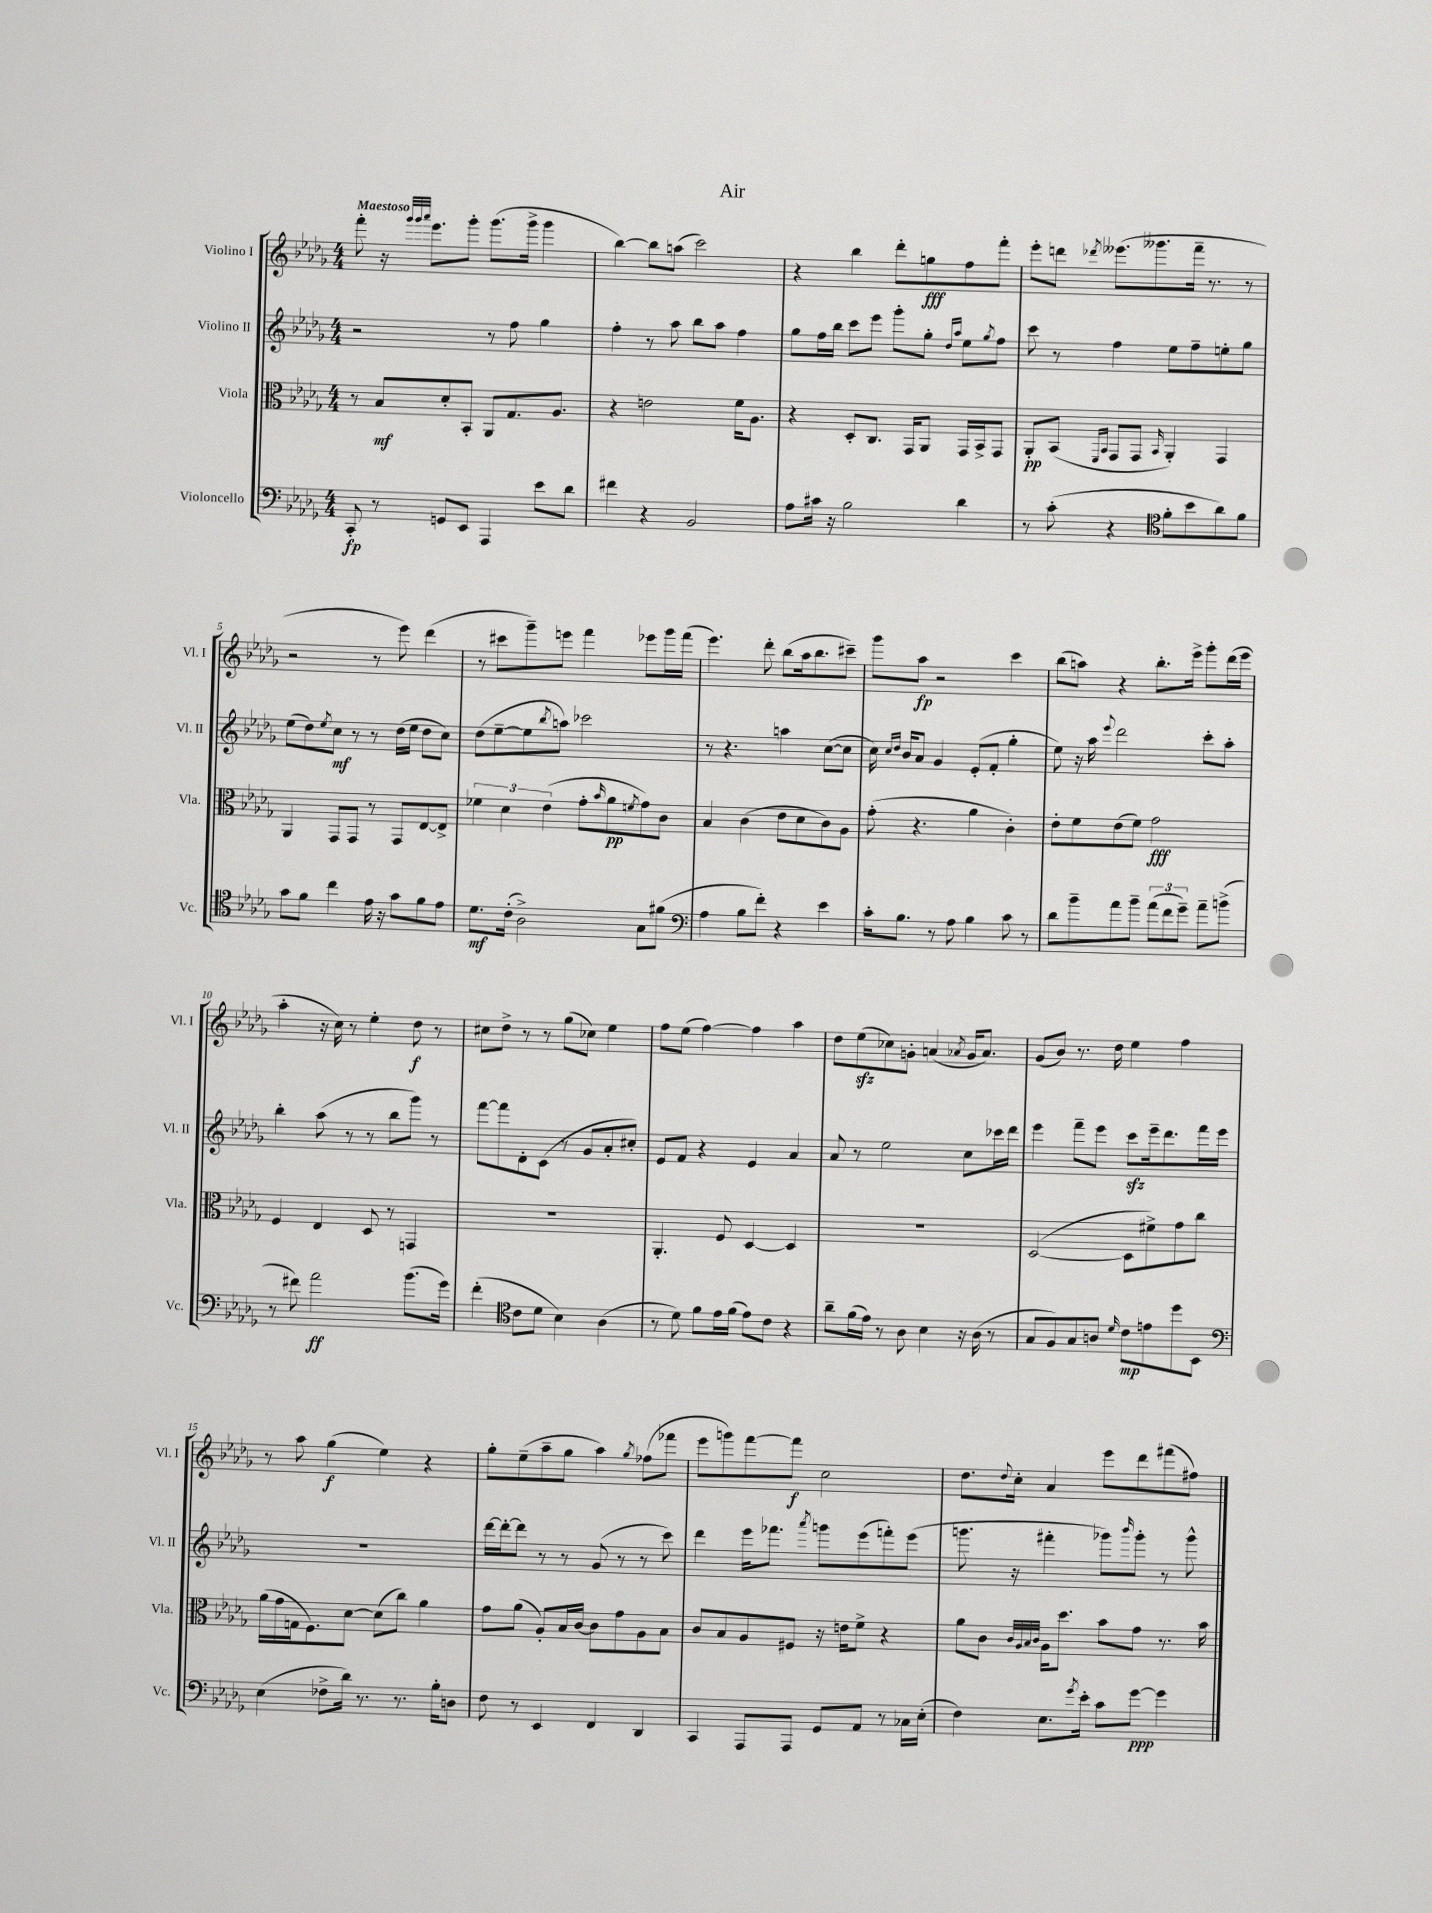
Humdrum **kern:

**kern	**dynam	**kern	**dynam	**kern	**dynam	**kern	**dynam
*part4	*part4	*part3	*part3	*part2	*part2	*part1	*part1
*staff4	*staff4	*staff3	*staff3	*staff2	*staff2	*staff1	*staff1
*I"Violoncello	*	*I"Viola	*	*I"Violino II	*	*I"Violino I	*
*I'Vc.	*	*I'Vla.	*	*I'Vl. II	*	*I'Vl. I	*
*clefF4	*	*clefC3	*	*clefG2	*	*clefG2	*
*k[b-e-a-d-g-]	*	*k[b-e-a-d-g-]	*	*k[b-e-a-d-g-]	*	*k[b-e-a-d-g-]	*
*M4/4	*	*M4/4	*	*M4/4	*	*M4/4	*
=1	=1	=1	=1	=1	=1	=1	=1
!	!	!	!	!	!	!LO:TX:a:B:t=Maestoso	!
8CC'/	fp	8r	.	2r	.	8fff'\	.
8r	.	8B-/L	mf	.	.	16r	.
.	.	.	.	.	.	32qqggg-/LLL	.
.	.	.	.	.	.	32qqggg-/	.
.	.	.	.	.	.	32qqaaa-/JJJ	.
.	.	.	.	.	.	8.eee-\L	.
8GGn/L	.	8d-'/	.	.	.	.	.
8EE-/J	.	8BB-'/J	.	.	.	8ggg-'\J	.
4AAA-/	.	8AA-/L	.	8r	.	(8.ggg-\L	.
.	.	8.G-/	.	8ff\	.	.	.
.	.	.	.	.	.	16ggg-^\Jk	.
8e-\L	.	.	.	4gg-\	.	4ggg-\	.
.	.	8.A-/J	.	.	.	.	.
8d-\J	.	.	.	.	.	.	.
=2	=2	=2	=2	=2	=2	=2	=2
4f#X\	.	4r	.	4ff'\	.	[4bb-\)	.
4r	.	2en\	.	8r	.	8bb-\L]	.
.	.	.	.	8aa-\	.	(8aan\J	.
2BB-/	.	.	.	8bb-\L	.	2ccc\)	.
.	.	.	.	8aa-\J	.	.	.
.	.	16f\KL	.	4ff\	.	.	.
.	.	8.A-\J	.	.	.	.	.
=3	=3	=3	=3	=3	=3	=3	=3
8A-\L	.	4r	.	8gg-\L	.	4r	.
16c#X\Jk	.	.	.	16ff\L	.	.	.
16r	.	.	.	16bb-\JJ	.	.	.
2B-\	.	8D-'/L	.	8ccc\L	.	4bb-\	.
.	.	8.C/J	.	8eee-\J	.	.	.
.	.	.	.	8ggg-'\L	.	8ddd-'\L	.
.	.	16GG-/KL	.	.	.	.	.
.	.	8AA-/J	.	8gg-'\J	.	8ggn\	fff
.	.	.	.	16qqdd-/LL	.	.	.
.	.	.	.	16qqaa-/JJ	.	.	.
4d-\	.	16GG-/LL	.	8ee-\L	.	8ff\	.
.	.	16BB-^/J	.	.	.	.	.
.	.	.	.	8qgg-/	.	.	.
.	.	8GG-/J	.	8ff\J	.	8fff'\J	.
=4	=4	=4	=4	=4	=4	=4	=4
8r	.	8AA-'/L	pp	8ccc\	.	8eee-'\L	.
(8c'\	.	(8BB-/J	.	8r	.	8dddn\J	.
.	.	16qqFF/LL	.	.	.	.	.
.	.	16qqBB-/JJ	.	.	.	8qddd-X/	.
4r	.	8GG-/L	.	4ff\	.	(8.eee--X\L	.
.	.	8GG-/J	.	.	.	.	.
.	.	.	.	.	.	8.ggg--X\	.
*clefC4	*	*	*	*	*	*	*
.	.	16qqBB-/	.	.	.	.	.
8f'\L	.	4AA-'/)	.	8ee-\L	.	.	.
8b-\	.	.	.	8ff~\	.	16fff~\Jk	.
.	.	.	.	.	.	8.r	.
8a-\)	.	4GG-/	.	8een'\	.	.	.
8f\J	.	.	.	8gg-\J	.	8r	.
!!LO:LB:g=z
=5	=5	=5	=5	=5	=5	=5	=5
8g-\L	.	4AA-/	.	(8ee-\L	.	2r	.
8f\J	.	.	.	8dd-\)	.	.	.
.	.	.	.	8qee-/	.	.	.
4cc\	.	8GG-/L	.	8cc\J	mf	.	.
.	.	8GG-/J	.	8r	.	.	.
16e-\	.	8r	.	8r	.	8r	.
16r	.	.	.	.	.	.	.
8g-\L	.	8GG-/L	.	(16dd-\LL	.	8eee-\)	.
.	.	.	.	16ee-\JJ	.	.	.
8f\	.	[8E-/	.	8dd-\L	.	(4ddd-\	.
8e-\J	.	8E-^/J]	.	8cc\J)	.	.	.
=6	=6	=6	=6	=6	=6	=6	=6
8.d-\L	mf	6f-X\	.	(8dd-\L	.	8r	.
.	.	.	.	[8ee-~\	.	8ccc#X\L	.
.	.	6d-\	.	.	.	.	.
(16c'\Jk	.	.	.	.	.	.	.
2A-^\)	.	.	.	8ee-\]	.	8ggg-~\)	.
.	.	(6e-\	.	.	.	.	.
.	.	.	.	8qbb-/	.	.	.
.	.	.	.	8aan\J)	.	8eeen\J	.
.	.	8g-'\L	.	2ccc-X\	.	4fff\	.
.	.	16qqb-/	.	.	.	.	.
.	.	8a-\	pp	.	.	.	.
.	.	8qfn/	.	.	.	.	.
8G-\L	.	8g-\)	.	.	.	8eee-X\L	.
(8f#X\J	.	8c\J	.	.	.	16ggg-\L	.
.	.	.	.	.	.	(16fff\JJ	.
=7	=7	=7	=7	=7	=7	=7	=7
*clefF4	*	*	*	*	*	*	*
4A-\	.	4B-/	.	8r	.	4.eee-\)	.
.	.	.	.	4.r	.	.	.
8B-\L	.	(4c\	.	.	.	.	.
8f'\J)	.	.	.	.	.	8ddd-'\	.
4r	.	8e-\L	.	4aan\	.	(8bb-\L	.
.	.	8d-\	.	.	.	16aa-\k	.
.	.	.	.	.	.	8.bb-\	.
4e-\	.	8c\)	.	([8cc\L	.	.	.
.	.	8A-\J	.	8cc\J]	.	8ccc#X~\J)	.
=8	=8	=8	=8	=8	=8	=8	=8
16c'\KL	.	(8g-'\	.	16cc\)	.	8ggg-\L	.
.	.	.	.	16qqcc/LL	.	.	.
.	.	.	.	16qqdd-/JJ	.	.	.
8.B-\J	.	.	.	16b-/KL	.	.	.
.	.	4.r	.	8a-/J	.	8aa-\J	fp
8r	.	.	.	4g-/	.	2r	.
8A-\	.	.	.	.	.	.	.
4B-\	.	4a-\	.	(8e-'/L	.	.	.
.	.	.	.	8f'/J	.	.	.
8c\	.	4c'\)	.	4gg-'\	.	4ccc\	.
8r	.	.	.	.	.	.	.
=9	=9	=9	=9	=9	=9	=9	=9
8d-\L	.	8e-'\L	.	8ee-\)	.	(8bb-\L	.
8b-~\	.	8f\	.	16r	.	8aan\J)	.
.	.	.	.	16aa-\	.	.	.
.	.	.	.	8qqeee-/	.	.	.
8a-\	.	(8e-\	.	2ddd-\	.	4r	.
8b-~\J	.	8f\J)	.	.	.	.	.
(12a-\L	.	2g-\	fff	.	.	8.bb-'\L	.
12f\	.	.	.	.	.	.	.
12g-~\J)	.	.	.	.	.	.	.
.	.	.	.	.	.	16eee-^\Jk	.
8a-~\L	.	.	.	8ccc'\L	.	8ggg-'\L	.
(8bn^\J	.	.	.	8aa-'\J	.	(16ddd-\L	.
.	.	.	.	.	.	16eee-\JJ	.
!!LO:LB:g=z
=10	=10	=10	=10	=10	=10	=10	=10
8r	.	4F/	.	4bb-'\	.	4aa-'\	.
8f#X\)	.	.	.	.	.	.	.
2a-\	ff	4E-/	.	(8aa-\	.	16r	.
.	.	.	.	.	.	16cc\)	.
.	.	.	.	8r	.	8r	.
.	.	8D-/	.	8r	.	4ee-'\	.
.	.	8r	.	8bb-\L	.	.	.
(8.b-\L	.	4GGn/	.	8ggg-\J)	.	8dd-\	f
.	.	.	.	8r	.	8r	.
16g-\Jk)	.	.	.	.	.	.	.
=11	=11	=11	=11	=11	=11	=11	=11
(4f'\	.	1r	.	[8fff\L	.	8cc#X\L	.
.	.	.	.	8fff\]	.	8dd-^\J	.
*clefC4	*	*	*	*	*	*	*
8c\L	.	.	.	8d-'\	.	8r	.
8d-\J	.	.	.	(8c\J	.	8r	.
4B-\)	.	.	.	8r	.	(8gg-\L	.
.	.	.	.	8g-/L	.	8cc-X\J)	.
(4A-\	.	.	.	8a-'/	.	4ee-\	.
.	.	.	.	8cc#X'/J)	.	.	.
=12	=12	=12	=12	=12	=12	=12	=12
8r	.	4.AA-'/	.	8e-/L	.	8ff\L	.
8d-\)	.	.	.	8f/J	.	(8ee-\J	.
8f\L	.	.	.	4r	.	[4ff\)	.
16e-\L	.	8F/	.	.	.	.	.
(16f\JJ	.	.	.	.	.	.	.
8e-\L)	.	[4D-/	.	4e-/	.	4ff\]	.
8c\J	.	.	.	.	.	.	.
4r	.	4D-/]	.	4a-/	.	4aa-\	.
=13	=13	=13	=13	=13	=13	=13	=13
8a-~\L	.	1r	.	8a-/	.	8dd-\L	.
(16f\L	.	.	.	8r	.	(8ee-zz\	.
16e-\JJ)	.	.	.	.	.	.	.
8r	.	.	.	2ee-\	.	8cc-X\)	.
8A-\	.	.	.	.	.	8gn'\J	.
4B-\	.	.	.	.	.	(4an/	.
.	.	.	.	.	.	8qa-X/	.
16r	.	.	.	8cc\L	.	16g/KL	.
(16A-\	.	.	.	.	.	8.a-/J)	.
8r	.	.	.	16ccc-X\L	.	.	.
.	.	.	.	16ddd-\JJ	.	.	.
=14	=14	=14	=14	=14	=14	=14	=14
8G-/L	.	([2D-/	.	4eee-\	.	(8g-/L	.
8F/)	.	.	.	.	.	8b-/J)	.
8G-/	.	.	.	8fff~\L	.	8.r	.
8An/J	.	.	.	8eee-\J	.	.	.
.	.	.	.	.	.	16dd-\	.
16qqd-/	.	.	.	.	.	.	.
8c\L	mp	8D-\L]	.	8ccczz\L	.	4ee-\	.
8en\	.	8f#X^\)	.	16eee-~\k	.	.	.
.	.	.	.	8.ddd-\	.	.	.
8dd-\	.	8g-\	.	.	.	4ff\	.
8BB-\J	.	8cc\J	.	16fff\L	.	.	.
.	.	.	.	16eee-\JJ	.	.	.
!!LO:LB:g=z
=15	=15	=15	=15	=15	=15	=15	=15
*clefF4	*	*	*	*	*	*	*
(4E-\	.	(16a-\LL	.	1r	.	8r	.
.	.	16g-\	.	.	.	.	.
.	.	16Gn\J	.	.	.	8aa-\	.
.	.	8.F\)	.	.	.	.	.
8F-X^\L	.	.	.	.	.	(4gg-\	f
16d-\Jk)	.	[8d-\J	.	.	.	.	.
8.r	.	.	.	.	.	.	.
.	.	(8d-\L]	.	.	.	4ee-\)	.
8.r	.	8cc\J)	.	.	.	.	.
.	.	4a-\	.	.	.	4r	.
16B-'\KL	.	.	.	.	.	.	.
8Dn\J	.	.	.	.	.	.	.
=16	=16	=16	=16	=16	=16	=16	=16
8F\	.	8g-\L	.	[16ddd-\LL	.	8gg-'\L	.
.	.	.	.	16ddd-'\J_	.	.	.
8r	.	(8a-\J	.	8ddd-\J]	.	(8ee-~\	.
4EE-/	.	8A-'/L)	.	8r	.	8aa-~\	.
.	.	16B-/L	.	8r	.	8gg-\J	.
.	.	[16c/JJ	.	.	.	.	.
4FF/	.	8c\L]	.	(8g-/	.	4aa-\)	.
.	.	8g-\	.	8r	.	.	.
.	.	.	.	.	.	8qgg-/	.
4DD-/	.	8A-\	.	8r	.	(8ff-X\L	.
.	.	8B-\J	.	8ccc\)	.	8fff-X\J	.
=17	=17	=17	=17	=17	=17	=17	=17
4CC/	.	8c/L	.	4ddd-\	.	8eee-\L	.
.	.	8B-/	.	.	.	8gggn\)	.
8AAA-/L	.	8A-/	.	16eee-\KL	.	[8fff\	.
.	.	.	.	8.fff-X\J	.	.	.
8AAA-/J	.	8F#X/J	.	.	.	8fff\J]	f
.	.	.	.	8qaaa-/	.	.	.
8GG-/L	.	16r	.	8gggn\L	.	2cc\	.
.	.	16en\KL	.	.	.	.	.
8AA-/J	.	8f^\J	.	(8eee-\	.	.	.
8r	.	4r	.	8fffn'\)	.	.	.
16C-X\LL	.	.	.	(8eee-\J	.	.	.
(16E-'\JJ	.	.	.	.	.	.	.
=18	=18	=18	=18	=18	=18	=18	=18
4F\)	.	8a-\L	.	8.gggn\	.	8.dd-\L	.
.	.	8c\J	.	.	.	.	.
.	.	.	.	.	.	8qqdd-/	.
.	.	.	.	16r	.	16cc'\Jk	.
.	.	32qqc/LLL	.	.	.	.	.
.	.	32qqA-/	.	.	.	.	.
.	.	32qqB-/	.	.	.	.	.
.	.	32qqc/JJJ	.	.	.	.	.
8.E-\L	.	16A-\KL	.	4fff#X'\	.	4a-/	.
.	.	8.dd-\J	.	.	.	.	.
8qg-/	.	.	.	.	.	.	.
16e-'\Jk	.	.	.	.	.	.	.
8c\L	.	8b-\L	.	8ggg-X\L)	.	8eee-\L	.
.	.	.	.	16qqbbb-/	.	.	.
[8g-\J	ppp	8g-\J	.	8ggg-'\J	.	8ddd-\	.
4g-\]	.	8.r	.	8r	.	(8fff#X\	.
.	.	.	.	8ggg-^^\	.	8ff#X\J)	.
.	.	16b-\	.	.	.	.	.
==	==	==	==	==	==	==	==
*-	*-	*-	*-	*-	*-	*-	*-
